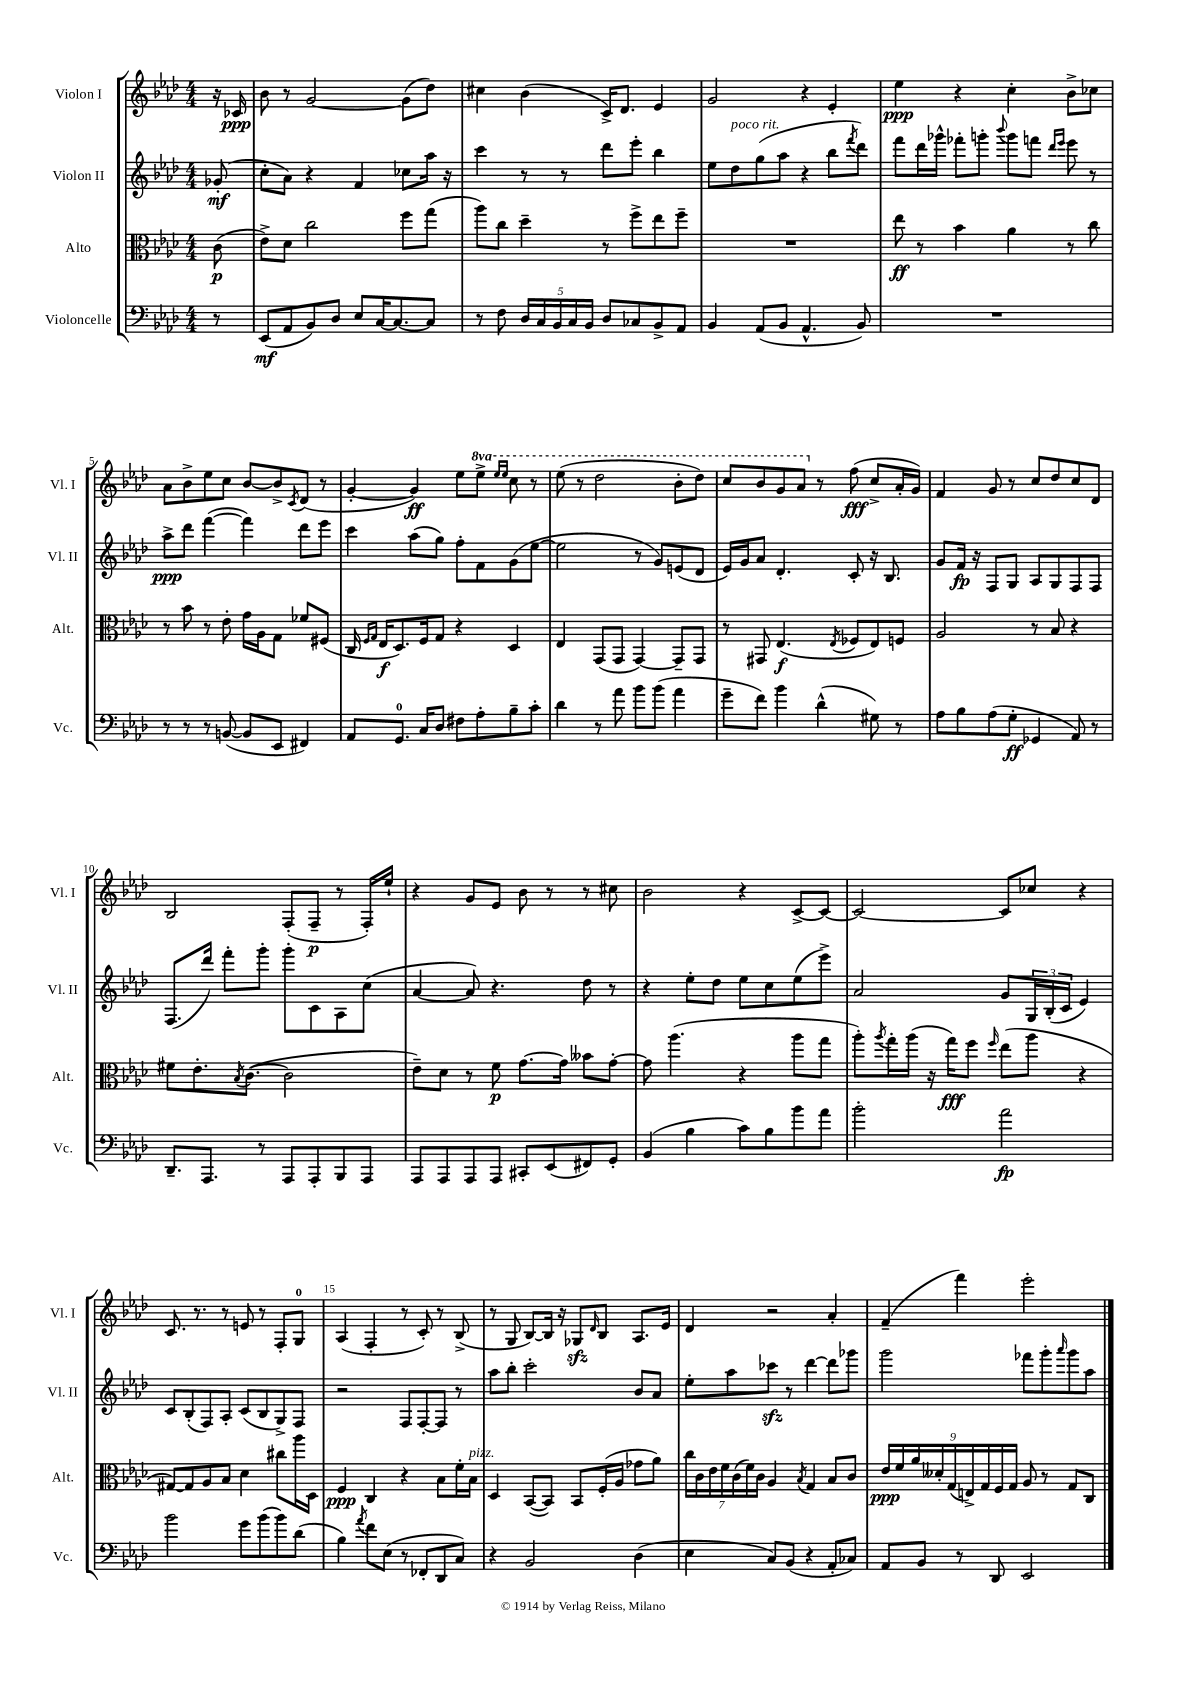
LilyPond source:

<<
\new StaffGroup <<
\new Staff = "s0" \with { instrumentName = "Violon I" shortInstrumentName = "Vl. I" } {
    \clef treble \key aes \major \numericTimeSignature \time 4/4 \set Staff.ottavationMarkups = #ottavation-simple-ordinals \partial 8
    r16 ces'16\ppp |
    bes'8 r8 g'2~ g'8( des''8) |
    cis''4 bes'4( c'16->) des'8. ees'4 |
    g'2 r4 ees'4-. |
    ees''4\ppp r4 c''4-. bes'8-> ces''8 |
    aes'8 bes'8-> ees''8 c''8 bes'8~ bes'8-> \acciaccatura { c'8 } des'8( r8 |
    g'4~-. g'4\ff) ees''8 \ottava #1 ees'''8-> \grace { ees'''16 ees'''16 } c'''8 r8 |
    ees'''8( r8 des'''2 bes''8-. des'''8) |
    c'''8 bes''8 g''8 aes''8 \ottava #0 r8 f''8\fff( c''8-> aes'16-. g'16) |
    f'4 g'8 r8 c''8 des''8 c''8 des'8 |
    bes2 f8-.( f8--\p r8 f16-.) ees''16-! |
    r4 g'8 ees'8 bes'8 r8 r8 cis''8 |
    bes'2 r4 c'8~-> c'8~ |
    c'2~ c'8 ces''8 r4 |
    c'8. r8. r8 e'8 r8 f8-. g8-0 |
    aes4( f4-. r8 c'8-.) r8 bes8->( |
    r8 g8 bes8~) bes16 r16 ges8\sfz \grace { des'16 } bes8 aes8. ees'16 |
    des'4 r2 aes'4-. |
    f'4--( f'''4) ees'''2-. \bar "|." |
}
\new Staff = "s1" \with { instrumentName = "Violon II" shortInstrumentName = "Vl. II" } {
    \clef treble \key aes \major \numericTimeSignature \time 4/4 \partial 8
    ges'8-.\mf( |
    c''8-. aes'8) r4 f'4 ces''8 aes''16 r16 |
    c'''4 r8 r8 des'''8 ees'''8-. bes''4 |
    ees''8 des''8^\markup { \italic "poco rit." } g''8( aes''8 r4 bes''8 \acciaccatura { f'''8 } des'''8) |
    f'''8 des'''16 ges'''16-^ fes'''8-. g'''8-. \appoggiatura { bes'''8 } g'''8 f'''8 \grace { des'''16 ees'''16 } ees'''8 r8 |
    aes''8->\ppp des'''8 f'''4~( f'''4) des'''8 ees'''8 |
    c'''4 aes''8( g''8) f''8-. f'8 g'8( ees''8~ |
    ees''2 r8 g'8) e'8( des'8 |
    ees'16) g'16 aes'8 des'4.-. c'8-. r16 bes8. |
    g'8 f'16\fp r16 f8 g8 aes8 g8 f8 f8 |
    f8.( des'''16) f'''8-. g'''8-. g'''8-. c'8 aes8 c''8( |
    aes'4~ aes'8) r4. des''8 r8 |
    r4 ees''8-. des''8 ees''8 c''8 ees''8( ees'''8->) |
    aes'2 g'8 \tuplet 3/2 { g16 bes16-.( c'16 } ees'4) |
    c'8 bes8-.( f8) aes8-. c'8( bes8 g8->) f8 |
    r2 f8 f8~-. f8 r8 |
    aes''8 bes''8-. c'''2-. bes'8 aes'8 |
    ees''8-. aes''8 ces'''8\sfz r8 des'''4~ des'''8 ges'''8 |
    g'''2 fes'''8 g'''8-. \grace { aes'''16 } g'''8 aes''8 \bar "|." |
}
\new Staff = "s2" \with { instrumentName = "Alto" shortInstrumentName = "Alt." } {
    \clef alto \key aes \major \numericTimeSignature \time 4/4 \partial 8
    c'8\p( |
    ees'8->) des'8 c''2 f''8 g''8( |
    aes''8) c''8 des''4-- r8 f''8-> ees''8 f''8-- |
    R1 |
    ees''8\ff r8 bes'4 aes'4 r8 c''8 |
    r8 bes'8 r8 ees'8-. g'16 aes16 g8 fes'8 fis8( |
    c16 \grace { f16 g16 } ees16\f des8.) f16 g8 r4 des4 |
    ees4 g,8( g,8 g,4~) g,8-- g,8 |
    r8 gis,8 ees4.\f( \acciaccatura { ees8 } fes8 ees8) f8 |
    aes2 r8 bes8 r4 |
    fis'8 ees'8.-. \acciaccatura { bes8 } c'8.~( c'2 |
    ees'8--) des'8 r8 f'8\p g'8.~ g'16 beses'8 g'8~-. |
    g'8 aes''4.( r4 aes''8 g''8 |
    aes''8-.) \acciaccatura { aes''8 } g''16-. aes''16( r16 g''16\fff) f''8 \grace { f''16 } ees''8( aes''8 r4 |
    gis8~) gis8 aes8 bes8 des'4 cis''8 aes''16 des16 |
    f4\ppp c4 r4 bes8 f'16-. bes16^\markup { \italic "pizz." } |
    des4 bes,8~( bes,8) bes,8 f16-.( aes16 ges'8 aes'8) |
    \tuplet 7/4 { c''16 c'16 ees'16 f'16 c'16( f'16) c'16 } aes4 \acciaccatura { bes8 } g4 bes8 c'8 |
    \tuplet 9/8 { ees'16\ppp f'16 aes'16 deses'16-. g16( e16->) g16 f16 g16 } aes8 r8 g8 c8 \bar "|." |
}
\new Staff = "s3" \with { instrumentName = "Violoncelle" shortInstrumentName = "Vc." } {
    \clef bass \key aes \major \numericTimeSignature \time 4/4 \partial 8
    r8 |
    ees,8\mf( aes,8 bes,8) des8 ees8 c16~ c8.~ c8 |
    r8 f8 \tuplet 5/4 { des16 c16 bes,16 c16 bes,16 } des8 ces8 bes,8-> aes,8 |
    bes,4 aes,8( bes,8 aes,4.-^ bes,8) |
    R1 |
    r8 r8 r8 b,8~( b,8 ees,8 fis,4) |
    aes,8 g,8.-0 c16 des8 fis8 aes8-. bes8-- c'8-. |
    des'4 r8 aes'8 bes'8 bes'8( aes'4 |
    g'8-- f'8) bes'4 des'4-^( gis8) r8 |
    aes8 bes8 aes8( g8-.\ff ges,4 aes,8) r8 |
    des,8.-- aes,,8. r8 aes,,8 aes,,8-. bes,,8 aes,,8 |
    aes,,8 aes,,8 aes,,8 aes,,8 cis,8-. ees,8( fis,8) g,8-. |
    bes,4( bes4 c'8) bes8 bes'8 aes'8 |
    bes'2-. aes'2\fp |
    bes'2 g'8 bes'8( bes'8) des'8( |
    bes4) \acciaccatura { aes'8 } f'8 ees8( r8 fes,8-. des,8 c8) |
    r4 bes,2 des4( |
    ees4 c8) bes,8( r4 aes,8-. ces8) |
    aes,8 bes,8 r8 des,8 ees,2 \bar "|." |
}
>>
>>
\layout { \context { \Score \override BarNumber.break-visibility = ##(#f #t #t) barNumberVisibility = #(every-nth-bar-number-visible 5) } }
